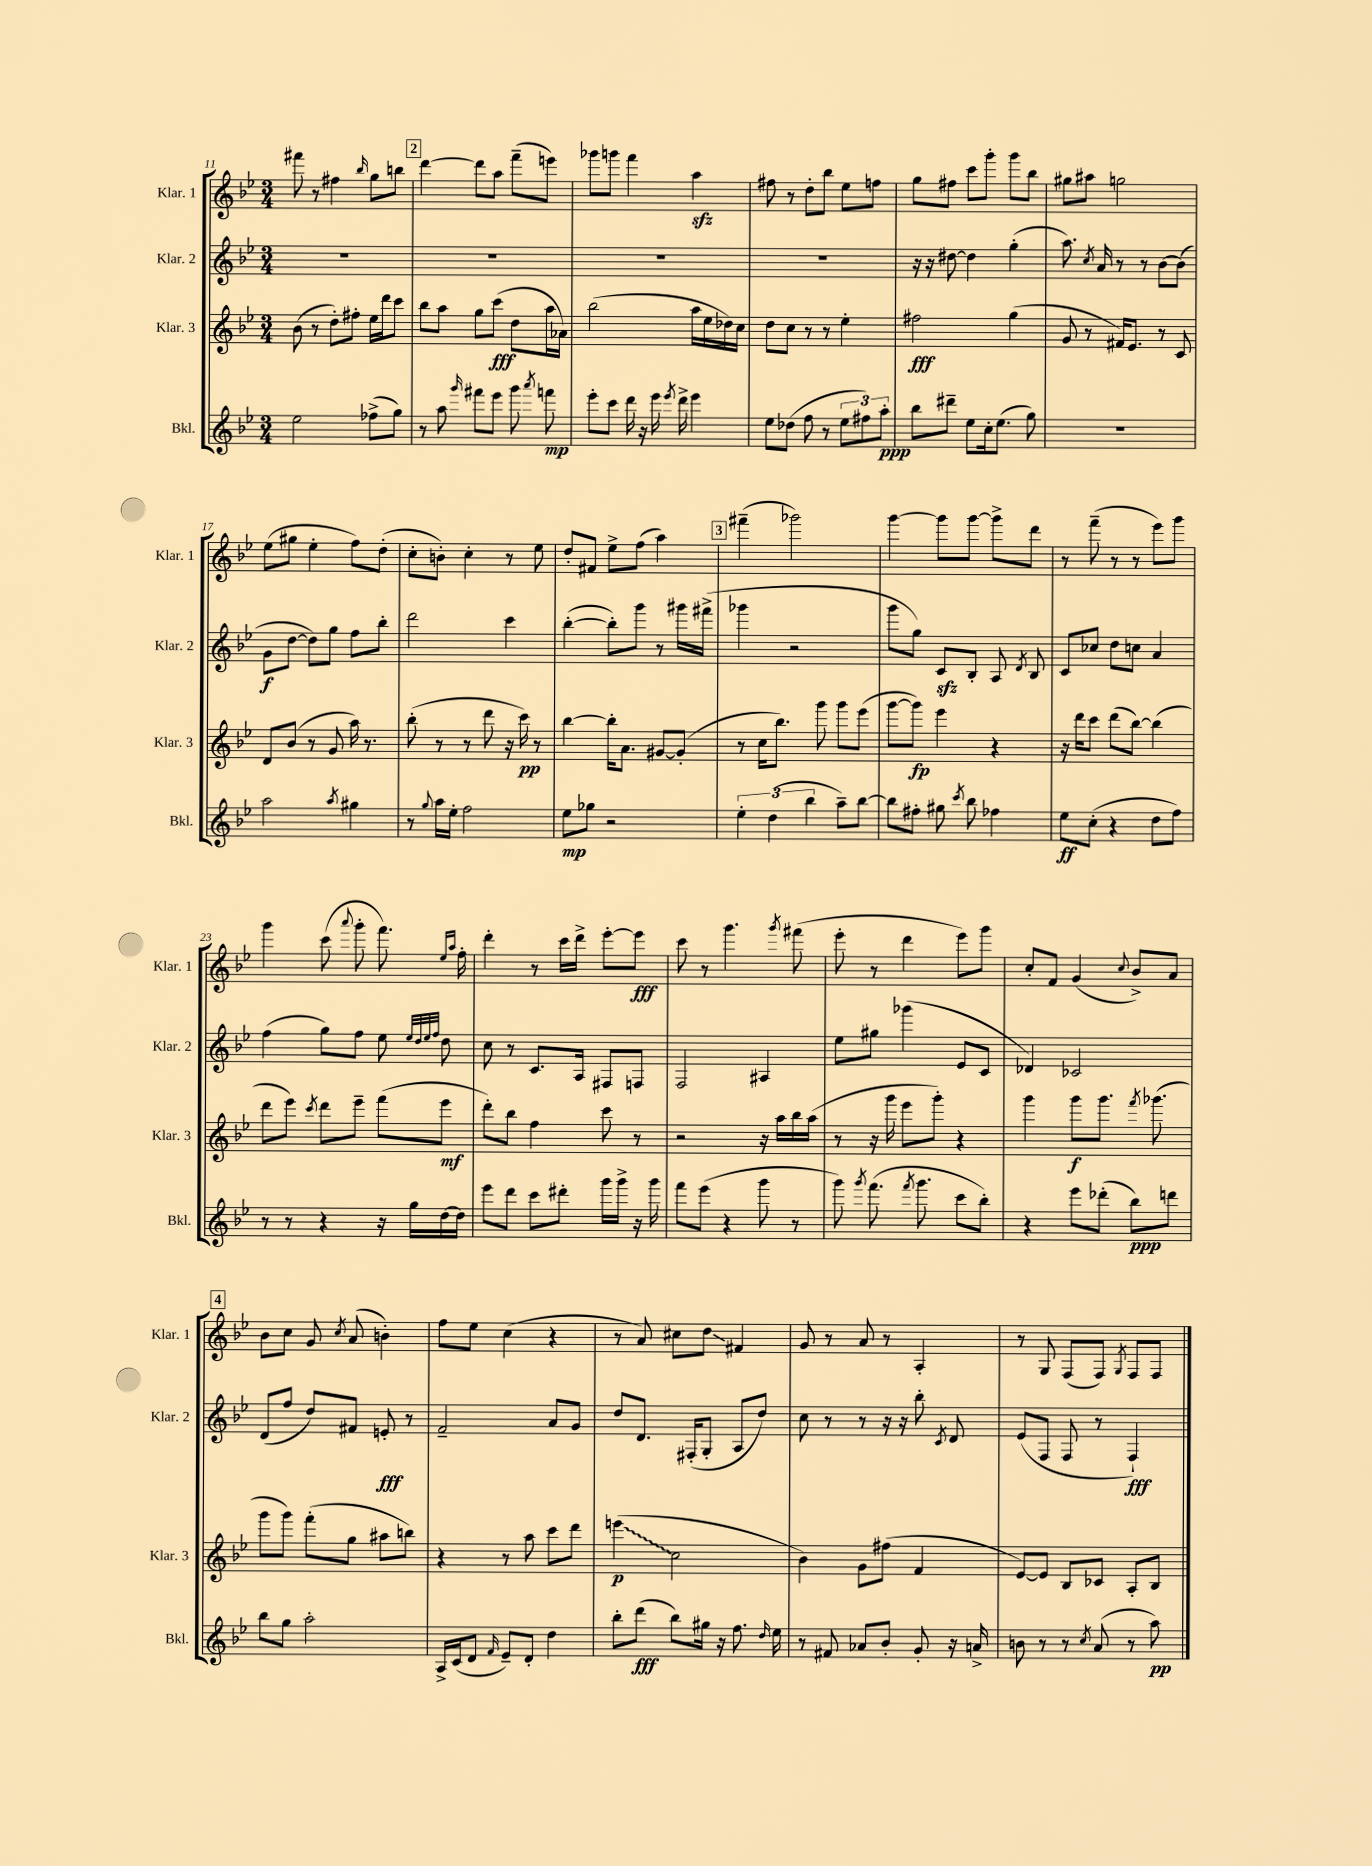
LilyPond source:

<<
\new StaffGroup <<
\new Staff = "s0" \with { instrumentName = "Klar. 1" shortInstrumentName = "Klar. 1" } {
    \clef treble \key bes \major \numericTimeSignature \time 3/4
    \autoBeamOff fis'''8 r8 fis''4 \grace { bes''16 } g''8[ b''8] |
    \mark \markup { \box "2" } d'''4~ d'''8[ a''8] f'''8[--( e'''8]) |
    ges'''8[ g'''8] f'''4 a''4\sfz |
    fis''8 r8 d''8[-. bes''8] ees''8[ f''8] |
    g''8[ fis''8] c'''8[ g'''8]-. g'''8[ bes''8] |
    gis''8[ ais''8] g''2 |
    ees''8[( gis''8] ees''4-. f''8[) d''8]-.( |
    c''8[-. b'8]-.) c''4-. r8 ees''8 |
    d''8[-. fis'8] ees''8[-> f''8]( a''4) |
    \mark \markup { \box "3" } fis'''4--( ges'''2) |
    g'''4~ g'''8[ g'''8]~ g'''8[-> d'''8] |
    r8 f'''8--( r8 r8 ees'''8[) g'''8] |
    g'''4 c'''8( \appoggiatura { a'''8 } g'''8-. f'''8.) \grace { ees''16[ a''16] } f''16-. |
    d'''4-. r8 c'''16[ d'''16]-> ees'''8[~-. ees'''8]\fff |
    c'''8 r8 g'''4. \acciaccatura { g'''8 } fis'''8( |
    ees'''8-. r8 d'''4 ees'''8[) g'''8] |
    c''8[-. f'8] g'4( \appoggiatura { c''8 } bes'8[->) a'8] |
    \mark \markup { \box "4" } bes'8[ c''8] g'8 \acciaccatura { c''8 } a'8( b'4-.) |
    f''8[ ees''8] c''4( r4 |
    r8 a'8) cis''8[ d''8]\glissando fis'4 |
    g'8 r8 a'8 r8 a4-. |
    r8 g8 f8[( f8]) \acciaccatura { g8 } f8[ f8] \bar "|." |
}
\new Staff = "s1" \with { instrumentName = "Klar. 2" shortInstrumentName = "Klar. 2" } {
    \clef treble \key bes \major \numericTimeSignature \time 3/4
    \autoBeamOff R2. |
    \mark \markup { \box "2" } R2. |
    R2. |
    R2. |
    r16 r16 dis''8~ dis''4 g''4-.( |
    a''8.) \acciaccatura { c''8 } a'16 r8 r8 bes'8[~ bes'8]( |
    g'8[\f d''8]~ d''8[) g''8] f''8[ bes''8]-. |
    d'''2 c'''4 |
    bes''4~-.( bes''8[-.) g'''8] r8 gis'''16[ fis'''16]->( |
    \mark \markup { \box "3" } ges'''4 r2 |
    g'''8[ g''8]) c'8[\sfz bes8]-. a8 \acciaccatura { d'8 } bes8 |
    c'8[ ces''8] d''8[ c''8] a'4 |
    f''4( g''8[) f''8] ees''8 \grace { ees''32[ d''32 ees''32 f''32] } d''8 |
    c''8 r8 c'8.[ a16] fis8[ f8] |
    f2 ais4 |
    ees''8[ gis''8] ges'''4( ees'8[ c'8] |
    des'4) ces'2 |
    \mark \markup { \box "4" } d'8[( f''8] d''8[) fis'8] e'8-.\fff r8 |
    f'2-- a'8[ g'8] |
    d''8[ d'8.] fis16[-.( g8]-. a8[ d''8]) |
    c''8 r8 r8 r16 r16 bes''8-. \acciaccatura { c'8 } d'8 |
    ees'8[( f8] f8 r8 f4-!\fff) \bar "|." |
}
\new Staff = "s2" \with { instrumentName = "Klar. 3" shortInstrumentName = "Klar. 3" } {
    \clef treble \key bes \major \numericTimeSignature \time 3/4
    \autoBeamOff bes'8( r8 d''8[-.) fis''8]-. ees''16[ d'''16 c'''8] |
    \mark \markup { \box "2" } bes''8[ a''8] g''8[ c'''8]\fff( d''8[ a''16 aes'16]) |
    bes''2( a''16[ ees''16 des''16) c''16] |
    d''8[ c''8] r8 r8 ees''4-. |
    fis''2\fff g''4( |
    g'8 r8 fis'16[) ees'8.] r8 c'8 |
    d'8[ bes'8]( r8 g'8 a''16) r8. |
    bes''8-.( r8 r8 d'''8 r16 c'''16\pp) r8 |
    bes''4~ bes''16[-. a'8.] gis'8[~ gis'8]-.( |
    \mark \markup { \box "3" } r8 c''16[ bes''8.]) g'''8 g'''8[ ees'''8]( |
    g'''8[~ g'''8]\fp) ees'''4 r4 |
    r16 d'''16[ c'''8] d'''8[( bes''8]~) bes''4( |
    d'''8[ ees'''8]) \acciaccatura { c'''8 } d'''8[ ees'''8]-- f'''8[( ees'''8]\mf |
    d'''8[-.) bes''8] f''4 c'''8 r8 |
    r2 r16 a''16[ bes''16 a''16]( |
    r8 r16 g'''16 ees'''8[ g'''8]-.) r4 |
    g'''4 g'''8[\f g'''8.] \acciaccatura { f'''8 } ges'''8.( |
    \mark \markup { \box "4" } g'''8[ g'''8]) f'''8[-.( g''8] ais''8[ b''8]) |
    r4 r8 a''8 c'''8[ d'''8] |
    \once \override Glissando.style = #'zigzag e'''4\glissando\p( c''2 |
    bes'4) g'8[ fis''8]( f'4 |
    ees'8[~) ees'8] bes8[ ces'8] a8[-. bes8] \bar "|." |
}
\new Staff = "s3" \with { instrumentName = "Bkl." shortInstrumentName = "Bkl." } {
    \clef treble \key bes \major \numericTimeSignature \time 3/4
    \autoBeamOff ees''2 fes''8[->( g''8]) |
    \mark \markup { \box "2" } r8 a''8 \grace { g'''16 } fis'''8[ ees'''8] g'''8 \acciaccatura { a'''8 } f'''8\mp |
    ees'''8[-. c'''8] d'''16 r16 ees'''16 \acciaccatura { ees'''8 } d'''16-> ees'''4 |
    ees''8[ des''8]( f''8 r8 \tuplet 3/2 { ees''8[ fis''8) a''8]-.\ppp } |
    bes''8[ dis'''8]-- ees''8[ c''16-. ees''8.]( g''8) |
    R2. |
    a''2 \acciaccatura { a''8 } gis''4 |
    r8 \appoggiatura { g''8 } a''16[ ees''16]-. f''2 |
    ees''8[\mp ges''8] r2 |
    \mark \markup { \box "3" } \tuplet 3/2 { ees''4-. d''4( bes''4 } a''8[--) bes''8]~ |
    bes''8[ fis''8]-. gis''8 \acciaccatura { c'''8 } bes''8 fes''4 |
    ees''8[\ff c''8]-.( r4 d''8[ f''8]) |
    r8 r8 r4 r16 g''16[ d''16~ d''16] |
    ees'''8[ d'''8] c'''8[ dis'''8]-. g'''16[ g'''16]-> r16 g'''16 |
    f'''8[ ees'''8]( r4 g'''8 r8 |
    g'''8) \acciaccatura { g'''8 } f'''8.( \acciaccatura { f'''8 } g'''8. c'''8[ bes''8]-.) |
    r4 ees'''8[ des'''8]-.( bes''8[\ppp) d'''8] |
    \mark \markup { \box "4" } bes''8[ g''8] a''2-. |
    a16[-> c'16( d'8] \grace { f'16 } ees'8[--) d'8]-. d''4 |
    bes''8[-. d'''8]\fff( bes''8[) gis''16] r16 f''8. \grace { d''16 } ees''16 |
    r8 fis'8 aes'8[ bes'8]-. g'8-. r16 a'16-> |
    b'8 r8 r8 \acciaccatura { c''8 } a'8( r8 a''8\pp) \bar "|." |
}
>>
>>
\layout { \context { \Score currentBarNumber = #11 } }
